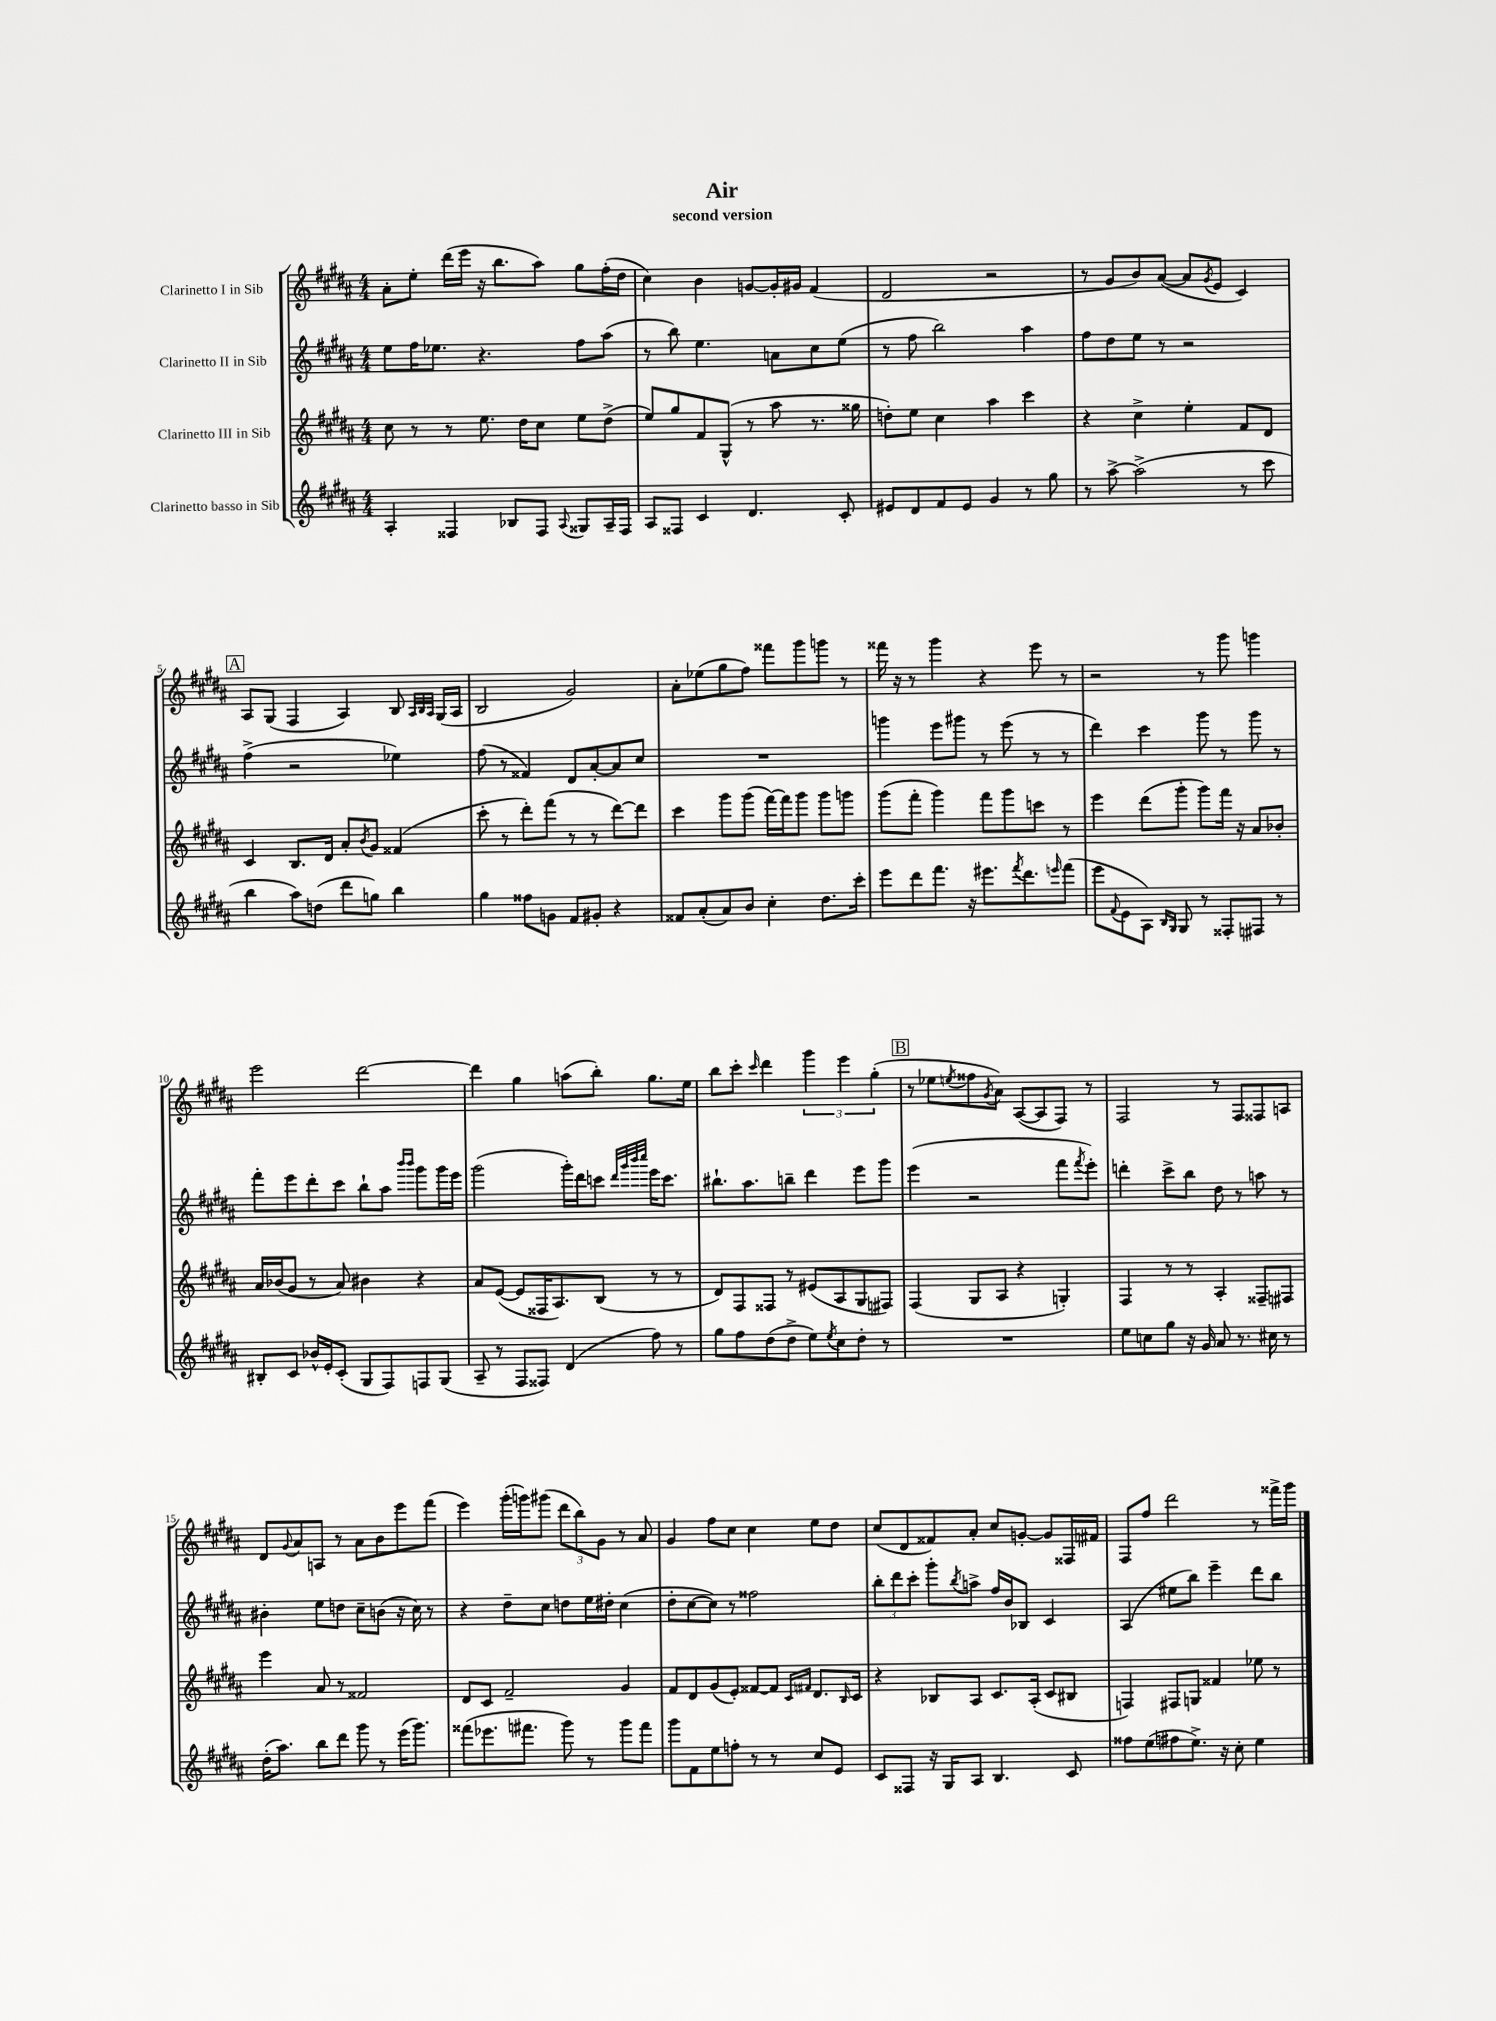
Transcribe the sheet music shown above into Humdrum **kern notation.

**kern	**kern	**kern	**kern
*part4	*part3	*part2	*part1
*staff4	*staff3	*staff2	*staff1
*I"Clarinetto basso in Sib	*I"Clarinetto III in Sib	*I"Clarinetto II in Sib	*I"Clarinetto I in Sib
*clefG2	*clefG2	*clefG2	*clefG2
*k[f#c#g#d#a#]	*k[f#c#g#d#a#]	*k[f#c#g#d#a#]	*k[f#c#g#d#a#]
*M4/4	*M4/4	*M4/4	*M4/4
=1	=1	=1	=1
4A#'/	8cc#\	8ee\L	8a#'\L
.	8r	16ff#\K	8ee'\J
.	.	8.ee-X\J	.
4F##X/	8r	.	(16ddd#\LL
.	.	.	16eee\JJ
.	8.ee\	4.r	16r
.	.	.	8.bb\L
8B-X/L	.	.	.
.	16dd#\KL	.	.
8F##/J	8cc#\J	.	8aa#\J)
8qqA#/	.	.	.
8G##X/L	8ee\L	8ff#\L	8gg#\L
16A#~/L	(8dd#^\J	(8aa#\J	(16ff#'\L
16F##/JJ	.	.	16dd#\JJ
=2	=2	=2	=2
8A#/L	8ee/L)	8r	4cc#\)
8F##X/J	8gg#/	8bb\)	.
4c#/	8f#/	4.ee\	4b\
.	(8G#^^/J	.	.
4.d#/	8r	.	[8gn/L
.	8aa#\	8an\L	16g'/L]
.	.	.	16g#X/JJ
.	8.r	8cc#\	(4f#/
8c#'/	.	(8ee\J	.
.	16gg##X\	.	.
=3	=3	=3	=3
8e#X/L	8ddn'\L)	8r	2d#/
8d#/	8ee\J	8ff#\	.
8f#/	4cc#\	2bb\)	.
8e#/J	.	.	.
4g#/	4aa#\	.	2r
8r	4ccc#\	4aa#\	.
8gg#\	.	.	.
=4	=4	=4	=4
8r	4r	8ff#\L	8r
[8aa#^\	.	8dd#\	8g#/L
(2aa#^\]	4cc#^\	8ee\J	8b/)
.	.	8r	([8a#/J
.	4ee'\	2r	8a#/L]
.	.	.	8qg#/
.	.	.	8e/J
8r	8f#/L	.	4c#/)
8ccc#\	8d#/J	.	.
!!LO:LB:g=z
!!LO:REH:place=s1:t=A
=5	=5	=5	=5
4bb\	4c#/	(4ff#^\	8A#/L
.	.	.	(8G#/J
8aa#\L)	8.B/L	2r	4F#/
(8ddn\J	.	.	.
.	16d#/Jk	.	.
8ddd#\L	8a#'/L	.	4A#/)
.	8qb/	.	.
8ggn\J)	8g#/J	.	.
4bb\	(4f##X/	4ee-X\)	8B/
.	.	.	32qqA#/LLL
.	.	.	32qqB/
.	.	.	32qqA#/JJJ
.	.	.	(16G#/LL
.	.	.	16A#/JJ
=6	=6	=6	=6
4gg#\	8ccc#'\	(8ff#\	2B/
.	8r	8r	.
8ff##X\L	8ddd#'\L)	4f##X/)	.
8gn\J	(8fff#\J	.	.
8f#/L	8r	8d#/L	2g#/)
8g#X'/J	8r	[8a#'/	.
4r	[8ddd#\L)	8a#/]	.
.	8ddd#\J]	8cc#/J	.
=7	=7	=7	=7
8f##X/L	4ccc#\	1r	8a#'\L
(8a#'/	.	.	(8ee-X\
8a#/)	8ggg#\L	.	8gg#\
8b/J	(8ggg#\J	.	8ff#\J)
4cc#'\	[16fff#\LL)	.	8fff##X\L
.	16fff#\J]	.	.
.	8ggg#\J	.	8ggg#\
8.dd#\L	8ggg#\L	.	8gggn\J
.	8gggn\J	.	8r
16ccc#'\Jk	.	.	.
=8	=8	=8	=8
8eee\L	(8ggg#\L	4gggn\	16fff##X\
.	.	.	16r
8ddd#\	8fff#'\J	.	8r
8.fff#\J	4ggg#\)	8eee\L	4ggg#\
.	.	8ggg#X\J	.
16r	.	.	.
8.eee#X\L	8fff#\L	8r	4r
.	8ggg#\	(8eee\	.
8qfff#/	.	.	.
8.ddd#\	.	.	.
.	8cccn\J	8r	8eee\
16qqeeen/	.	.	.
(8fff#\J	8r	8r	8r
=9	=9	=9	=9
8eee\L	4eee\	4ddd#\)	2r
8qqf#/	.	.	.
8e\	.	.	.
8A#\J)	(8ddd#\L	4ccc#\	.
16qqB/LL	.	.	.
16qqG#/JJ	.	.	.
8G#/	8ggg#'\J	.	.
8r	8ggg#\L)	8ggg#\	8r
8F##X'/L	16fff#\Jk	8r	8ggg#\
.	16r	.	.
8F#X/J	8a#/L	8ggg#\	4gggn\
8r	8b-X'/J	8r	.
!!LO:LB:g=z
=10	=10	=10	=10
8B#X'/L	16a#/LL	8fff#'\L	2eee\
.	(16b-X/J	.	.
8c#/J	8g#/J	8eee\	.
16b-X^^/LL	8r	8ddd#'\	.
16e'/J	.	.	.
(8c#'/J	8a#/)	8ccc#\J	.
8G#/L	4b#X\	8bb`\L	[2ddd#\
8F#/)	.	8aa#\J	.
.	.	16qqbbb/LL	.
.	.	16qqbbb/JJ	.
8Fn/	4r	8ggg#\L	.
(8G#/J	.	16ggg#\L	.
.	.	16eee\JJ	.
=11	=11	=11	=11
8A#~/	8a#/L	(2ggg#\	4ddd#\]
8r	([8e/J	.	.
8F#/L	8e/L]	.	4gg#\
8F##X/J)	16F##X/K	.	.
.	8.A#/)	.	.
(4d#/	.	16ggg#'\LL)	(8aan\L
.	.	16ddd#\J	.
.	(8B/J	8cccn\J	8bb'\J)
.	.	32qqddd#/LLL	.
.	.	32qqggg#/	.
.	.	32qqbbb/	.
.	.	32qqcccc#/JJJ	.
8ff#\)	8r	16eee\KL	8.gg#\L
.	.	8.ccc\J	.
8r	8r	.	.
.	.	.	16ee\Jk
=12	=12	=12	=12
8gg#\L	8d#/L)	8.bb#X`\L	8bb\L
8ff#\	8F#/	.	8ccc#'\J
.	.	8.aa#\	.
.	.	.	16qqccc#/
(8dd#\	8F##X/J	.	4ddd#\
8dd#^\J	8r	8bbn~\J	.
8ee\L)	(8e#X/L	4ddd#\	6ggg#\
8qee/	.	.	.
8cc#\	8A#/	.	.
.	.	.	6eee\
8dd#'\J	8G#/	8eee\L	.
.	.	.	(6gg#'\
8r	8F#X/J)	8ggg#\J	.
!!LO:REH:place=s1:t=B
=13	=13	=13	=13
1r	(4F#/	(4eee\	8r
.	.	.	8ee-X\L
.	.	.	8qeen/
.	8G#/L	2r	8ff##X\
.	.	.	8qg#/
.	8A#/J	.	8a#\J)
.	4r	.	([8A#/L
.	.	.	8A#/]
.	4Gn'/)	8fff#\L	8F#/J)
.	.	8qfff#/	.
.	.	8eee'\J)	8r
=14	=14	=14	=14
8ee\L	4F#/	4dddn'\	2F#/
8ccn\	.	.	.
8gg#\J	8r	8ccc#^\L	.
16r	8r	8bb\J	.
16g#/	.	.	.
8a#/	4A#'/	8dd#\	8r
8.r	.	8r	8F#/L
.	8F##X~/L	8aan\	8F##X/
16cc#X\	.	.	.
8r	8F#X/J	8r	8An/J
!!LO:LB:g=z
=15	=15	=15	=15
(16dd#'\KL	4eee\	4b#X'\	8d#/L
8.aa#\J)	.	.	.
.	.	.	8qqg#/
.	.	.	8a#/
8bb\L	8a#/	8ee\L	8An/J
8ddd#\J	8r	8ddn\J	8r
8ggg#\	2f##X/	8cc#~\L	8a#\L
8r	.	(8bn\J	8b\
(16eee\KL	.	16r	8eee\
8.ggg#\J)	.	16cc#\)	.
.	.	8r	(8fff#\J
=16	=16	=16	=16
(8fff##X\L	8d#/L	4r	4eee\)
8.eee-X\	8c#/J	.	.
.	2f#~/	8dd#~\L	(16ggg#'\LL
8.fff#X\J	.	.	16gggn\J)
.	.	8cc#\J	(8ggg#X\J
8ggg#\)	.	8ddn\L	12ddd#\L
.	.	.	12bb\)
8r	.	16ee\L	.
.	.	.	12g#\J
.	.	16dd#X'\JJ	.
8ggg#\L	4g#/	(4cc#\	8r
8fff#\J	.	.	8a#/
=17	=17	=17	=17
8ggg#\L	8f#/L	8dd#'\L	4g#/
8f#\	8d#/	[8cc#\	.
8ee\	(8g#/	8cc#\J])	8ff#\L
8ffn'\J	8e'/J)	8r	8cc#\J
8r	[8f##X/L	2ff##X\	4cc#\
8r	8f##/J]	.	.
.	16qqc#/LL	.	.
.	16qqf#X/JJ	.	.
8cc#/L	8.d#/L	.	8ee\L
8e/J	.	.	8dd#\J
.	16qqB/	.	.
.	16c#/Jk	.	.
=18	=18	=18	=18
8c#/L	4r	12bb'\L	(8cc#/L
.	.	12ddd#\	.
8F##X/J	.	.	8d#/
.	.	12ccc#'\J	.
16r	8B-X/L	8ggg#'\L	8f##X/)
16G#/KL	.	.	.
.	.	8qbb/	.
8A#/J	8A#/J	8aan^\J	8a#'/J
4.B/	8.c#/L	16ff#/LL	8cc#/L
.	.	16b/J	.
.	.	8B-X/J	[8gn'/J
.	(16A#'/Jk	.	.
.	8c#/L	4c#/	8g/L]
8c#/	8B#X/J	.	16F##X/L
.	.	.	16f#X/JJ
=19	=19	=19	=19
8ff##X\L	4Fn/)	(4A#/	8F#/L
(8ee\	.	.	8ff#/J
8ff#X\	8F#X/L	8ee#X\L	2ddd#\
8.ee^\J)	8Gn/J	8bb\J)	.
.	4f##X/	4eee~\	.
16r	.	.	.
8cc#'\	.	.	.
4ee\	8ee-X\	8ddd#\L	8r
.	8r	8bb\J	16fff##X^\LL
.	.	.	16ggg#\JJ
==	==	==	==
*-	*-	*-	*-
